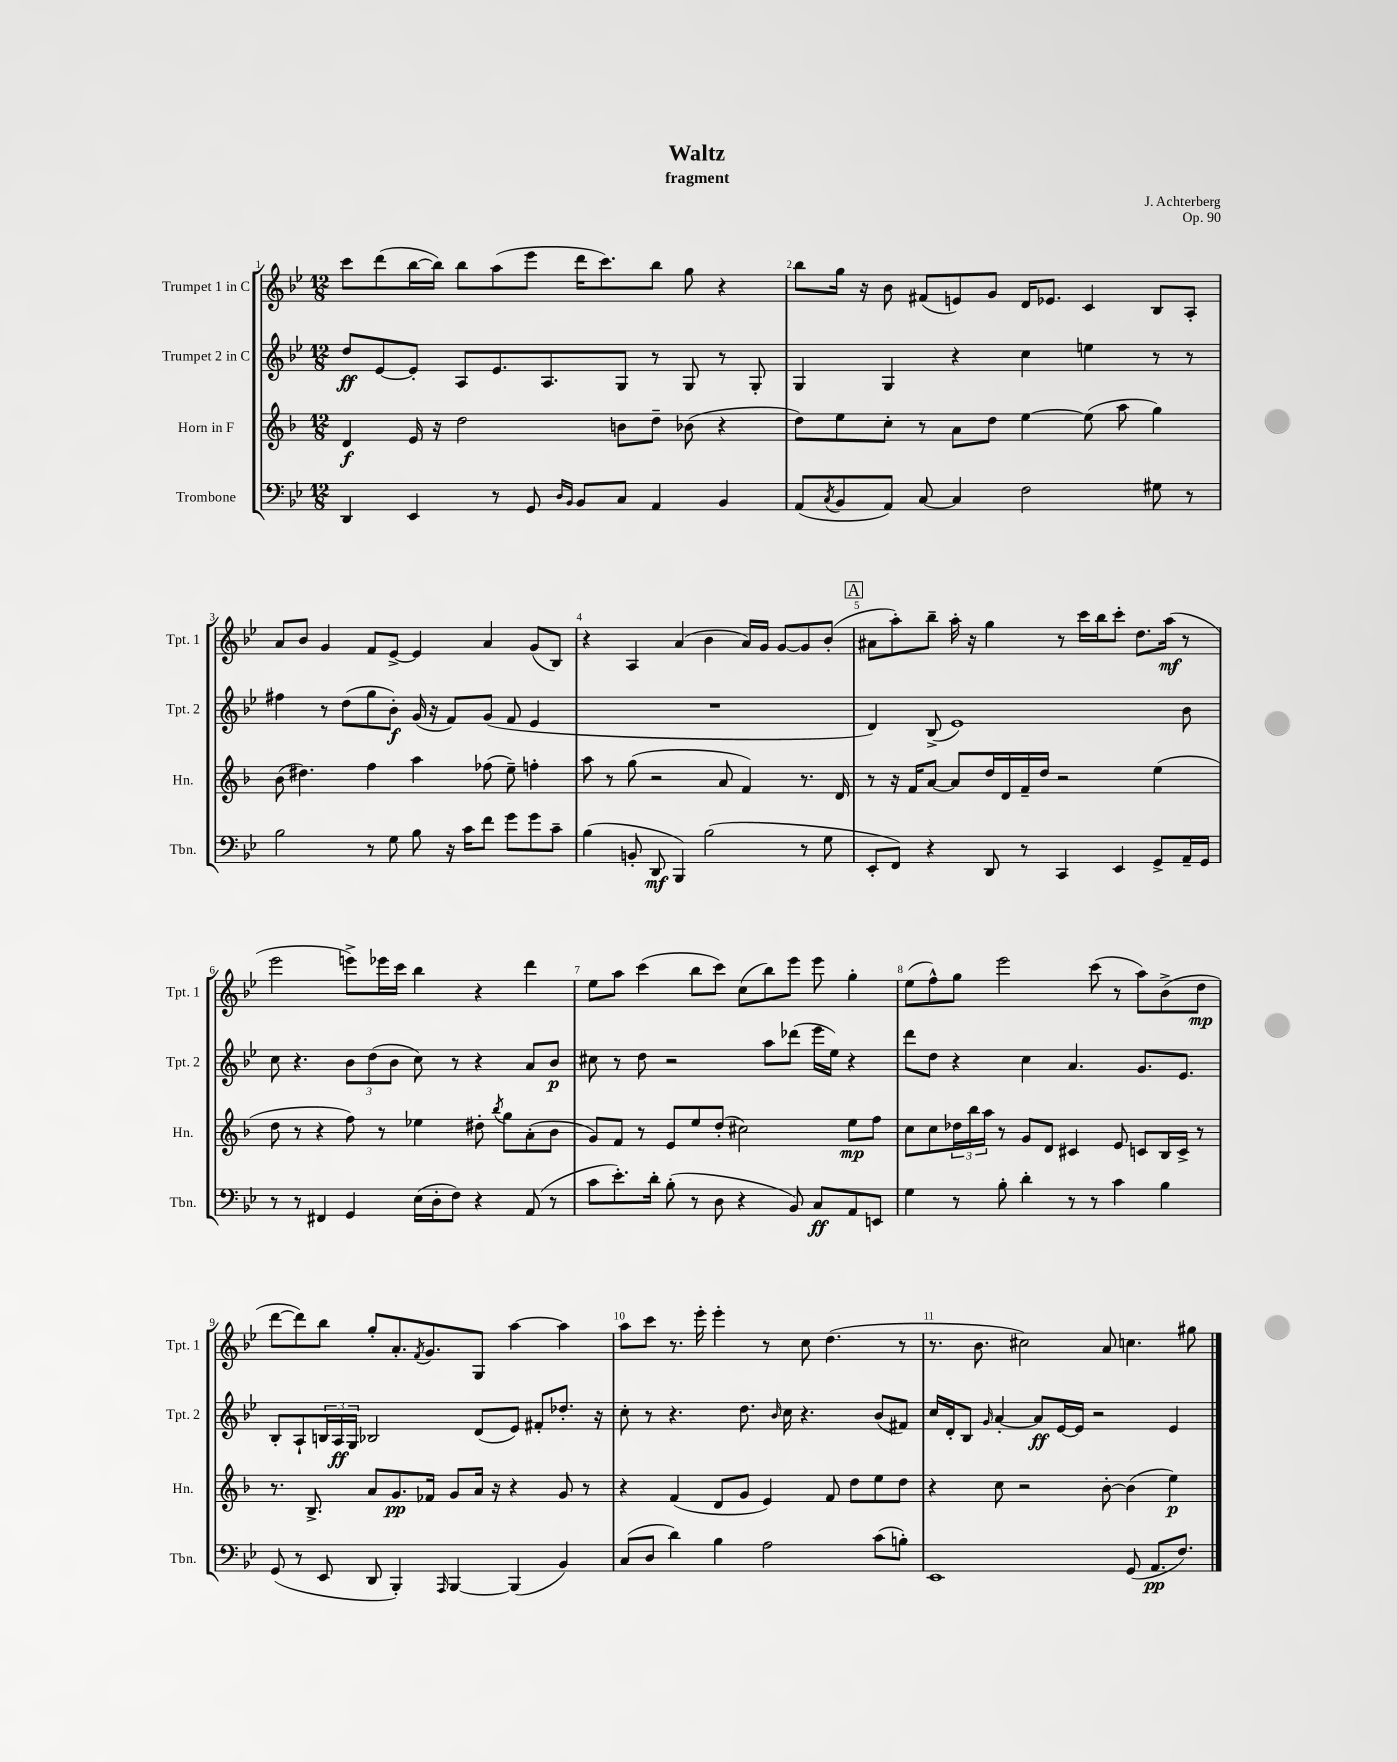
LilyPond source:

\header { title = "Waltz" composer = "J. Achterberg" subtitle = "fragment" opus = "Op. 90" }
<<
\new StaffGroup <<
\new Staff = "s0" \with { instrumentName = "Trumpet 1 in C" shortInstrumentName = "Tpt. 1" } {
    \clef treble \key bes \major \numericTimeSignature \time 12/8
    c'''8 d'''8( bes''16~ bes''16) bes''8 a''8( ees'''8 d'''16 c'''8.) bes''8 g''8 r4 |
    bes''8 g''16 r16 bes'8 fis'8( e'8) g'8 d'16 ees'8. c'4 bes8 a8-. |
    a'8 bes'8 g'4 f'8 ees'8~-> ees'4 a'4 g'8( bes8) |
    r4 a4 a'4( bes'4 a'16) g'16 g'8~ g'8 bes'8-.( |
    \mark \markup { \box "A" } ais'8 a''8-.) bes''8-- a''16-. r16 g''4 r8 c'''16 bes''16 c'''8-. d''8. a''16\mf( r8 |
    ees'''2 e'''8->) ees'''16 c'''16 bes''4 r4 d'''4 |
    ees''8 a''8 c'''4( bes''8 c'''8) c''8( bes''8) ees'''8 ees'''8 g''4-. |
    ees''8( f''8-^) g''8 ees'''2 c'''8( r8 a''8) bes'8->( d''8\mp |
    d'''8~ d'''8) bes''8 g''8-. a'8.-. \acciaccatura { f'8 } g'8. g8 a''4~ a''4 |
    a''8 c'''8 r8. ees'''16-. ees'''4-. r8 c''8 d''4.( r8 |
    r8. bes'8. cis''2) a'8 c''4. gis''8 \bar "|." |
}
\new Staff = "s1" \with { instrumentName = "Trumpet 2 in C" shortInstrumentName = "Tpt. 2" } {
    \clef treble \key bes \major \numericTimeSignature \time 12/8
    d''8\ff ees'8~ ees'8-. a8 ees'8. a8. g8 r8 g8 r8 g8-. |
    g4 g4 r4 c''4 e''4 r8 r8 |
    fis''4 r8 d''8( g''8 bes'8-.\f) g'16( r16 f'8) g'8( f'8 ees'4 |
    R1. |
    \mark \markup { \box "A" } d'4) bes8->( ees'1) bes'8 |
    c''8 r4. \tuplet 3/2 { bes'8 d''8( bes'8 } c''8) r8 r4 a'8 bes'8\p |
    cis''8 r8 d''8 r2 a''8 des'''8( ees'''16 ees''16) r4 |
    d'''8 d''8 r4 c''4 a'4. g'8. ees'8. |
    bes8-. a8-! \tuplet 3/2 { b16 a16\ff g16 } bes2 d'8( ees'8) fis'8-. des''8.-. r16 |
    c''8-. r8 r4. d''8. \grace { bes'16 } c''16 r4. bes'8( fis'8) |
    c''16 d'16-. bes8 \grace { g'16 } a'4~-. a'8\ff ees'16~ ees'16 r2 ees'4 \bar "|." |
}
\new Staff = "s2" \with { instrumentName = "Horn in F" shortInstrumentName = "Hn." } {
    \clef treble \key f \major \numericTimeSignature \time 12/8
    d'4\f e'16 r16 d''2 b'8 d''8-- bes'8( r4 |
    d''8) e''8 c''8-. r8 a'8 d''8 e''4~ e''8( a''8 g''4) |
    bes'8( dis''4.) f''4 a''4 fes''8( e''8--) f''4-. |
    a''8 r8 g''8( r2 a'8 f'4) r8. d'16 |
    \mark \markup { \box "A" } r8 r16 f'16 a'8~ a'8 d''16 d'16 f'16-- d''16 r2 e''4( |
    d''8 r8 r4 f''8) r8 ees''4 dis''8-. \acciaccatura { bes''8 } g''8 a'8-.( bes'8 |
    g'8) f'8 r8 e'8 e''8 d''8-.( cis''2) e''8\mp f''8 |
    c''8 c''8 \tuplet 3/2 { des''16 bes''16 a''16 } r8 g'8 d'8 cis'4 e'8 c'8 bes16 c'16-> r8 |
    r8. bes8.-> a'8 g'8.\pp fes'16 g'8 a'16 r16 r4 g'8 r8 |
    r4 f'4( d'8 g'8 e'4) f'8 d''8 e''8 d''8 |
    r4 c''8 r2 bes'8~-. bes'4( e''4\p) \bar "|." |
}
\new Staff = "s3" \with { instrumentName = "Trombone" shortInstrumentName = "Tbn." } {
    \clef bass \key bes \major \numericTimeSignature \time 12/8
    d,4 ees,4 r8 g,8 \grace { d16 bes,16 } bes,8 c8 a,4 bes,4 |
    a,8( \acciaccatura { c8 } bes,8 a,8) c8~ c4 f2 gis8 r8 |
    bes2 r8 g8 bes8 r16 c'16 f'8 g'8 g'8 c'8-- |
    bes4( b,8-. d,8\mf bes,,4) bes2( r8 g8 |
    \mark \markup { \box "A" } ees,8-. f,8) r4 d,8 r8 c,4 ees,4 g,8-> a,16-- g,16 |
    r8 r8 fis,4 g,4 ees16( d16-. f8) r4 a,8( r8 |
    c'8 ees'8.-.) d'16-. bes8-.( r8 d8 r4 bes,8) c8\ff a,8 e,8 |
    g4 r8 bes8-. d'4-. r8 r8 c'4 bes4 |
    g,8( r8 ees,8 d,8 bes,,4-.) \grace { a,,16 } bes,,4~ bes,,4( bes,4) |
    c8( d8 d'4) bes4 a2 c'8( b8-.) |
    ees,1 g,8( a,8.\pp f8.) \bar "|." |
}
>>
>>
\layout { \context { \Score \override BarNumber.break-visibility = ##(#f #t #t) barNumberVisibility = #all-bar-numbers-visible } }
